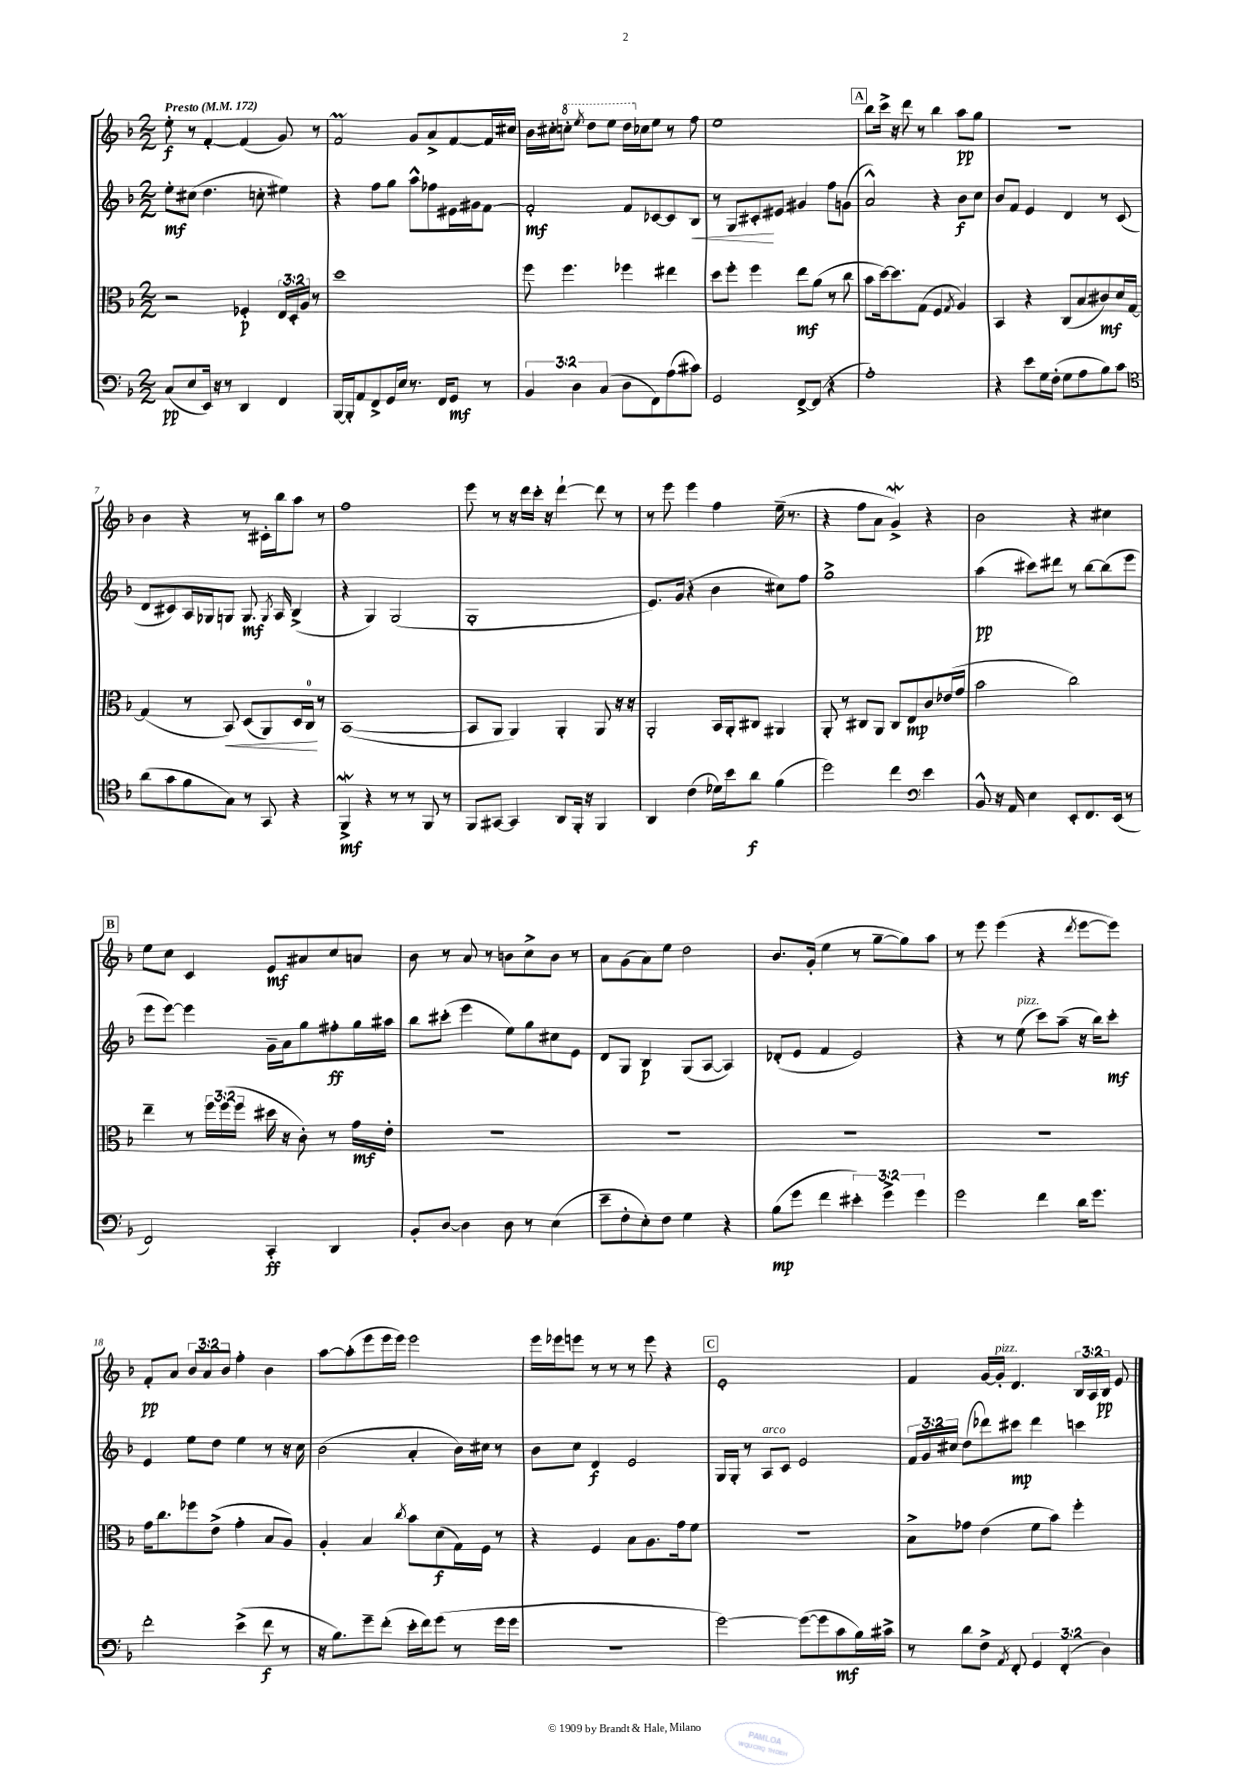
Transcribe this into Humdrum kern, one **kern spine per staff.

**kern	**kern	**kern	**kern
*staff4	*staff3	*staff2	*staff1
*clefF4	*clefC3	*clefG2	*clefG2
*k[b-]	*k[b-]	*k[b-]	*k[b-]
*M2/2	*M2/2	*M2/2	*M2/2
*MM172	*MM172	*MM172	*MM172
(8C/L	2r	8ee'\L	8ee'\
8E/	.	(8cc#\J	8r
16EE/Jk)	.	4.dd\	[4f'/
16r	.	.	.
8r	.	.	.
4DD/	4F-'/	.	(4f/]
.	.	8cc'\	.
4FF/	24E/LL	4ee#\)	8g/)
.	24D'/	.	.
.	24A/JJ	.	.
.	8r	.	8r
=	=	=	=
[16BBB-/LL	1dd	4r	2f/
16BBB-'/]J	.	.	.
8AA/	.	.	.
8FF^/	.	8ff\L	.
16GG/L	.	8gg\J	.
16E/JJ	.	.	.
8.r	.	8aa^^\L	8g/L
.	.	8ff-\	8a^/
16FF/LK	.	.	.
8GG/J	.	16e#\L	[8f/
.	.	16g#\J	.
8r	.	[8f\J	16f/]L
.	.	.	16cc#/JJ
=	=	=	=
6BB-/	8ff\	2f'/]	16b-\LL
.	.	.	16cc#'\J
.	4.ff\	.	8ccc'\J
6D\	.	.	.
.	.	.	8qeee/
.	.	.	8ddd\L
(6C/	.	.	.
.	.	.	8eee\J
8D\L	4ff-\	8f/L	16ddd\LL
.	.	.	16cc-\J
8FF\)	.	[8c-/	8ee\J
(8A\	4ee#\	8c-/]	8r
8c#\J)	.	8B-/J	8ff\
=	=	=	=
2GG/	8dd\L	8r	1ee
.	8ff'\J	8G/L	.
.	4ff\	8c#'/	.
.	.	8e#/J	.
[8FF^/L	8ee\L	4g#/	.
(8FF/]J	(8a\J	.	.
4r	8r	8ff\L	.
.	8cc\	(8g\J	.
=	=	=	=
1A')	8b-\L	2a^^/)	8bb-\L
.	[16dd\k)	.	16ccc^\Jk
.	8.dd\]	.	16r
.	.	.	8ddd\
.	(8G\J	.	8r
.	4F/	4r	4bb-\
.	8qG/	.	.
.	4A/)	8b-\L	8aa\L
.	.	8cc\J	8gg\J
=	=	=	=
4r	4BB-/	8b-/L	1r
.	.	8f/J	.
8e\L	4r	4e/	.
16G\L	.	.	.
(16F'\JJ	.	.	.
8G\L	(8C/L	4d/	.
8A\	8B-/	.	.
8B-\)	8c#/)	8r	.
8c\J	16d/L	(8c/	.
.	[16G/JJ	.	.
=	=	=	=
*clefC4	*	*	*
(8a\L	(4G/]	8d/L	4b-\
8g\	.	8c#/)	.
8f\	8r	16A/L	4r
.	.	16G-/J	.
8G\J)	8BB-/)	8G/J	.
8r	(8D/L	8.G/	8r
8GG/	8AA/)	.	16c#'\LL
.	.	8qG/	.
.	.	16A/	16bb-\J
4r	16D/L	(4B-^/	8aa\J
.	16C/JJ	.	.
.	8r	.	8r
=	=	=	=
4FF^/	([1BB-	4r	1ff
4r	.	4G/)	.
8r	.	(2G/	.
8r	.	.	.
8FF/	.	.	.
8r	.	.	.
=	=	=	=
8FF/L	8BB-/]L	1G'	8eee\
[8GG#/J	8AA/J	.	8r
4GG#/]	4AA/)	.	16r
.	.	.	16ddd\LL
.	.	.	16ccc'\JJ
.	.	.	16r
8AA/L	4AA'/	.	[4ddd`\
16FF'/Jk	.	.	.
16r	.	.	.
4FF/	8AA/	.	8ddd\]
.	16r	.	8r
.	16r	.	.
=	=	=	=
4AA/	2AA'/	8.e/L)	8r
.	.	.	8eee\
.	.	(16g/Jk	.
(4c\	.	4r	4eee\
16d-\LL)	16BB-/LL	4b-\	4ff\
16b-\J	16AA'/J	.	.
8a\J	8C#/J	.	.
(4f\	4AA#/	8cc#\L)	(16ee~\
.	.	.	8.r
.	.	8ff\J	.
=	=	=	=
2dd\)	8AA'/	1gg^	4r
.	8r	.	.
.	8C#/L	.	8ff\L
.	8AA/J	.	8a\J
4cc\	8C#/L	.	4g^/)
.	8E/	.	.
*clefF4	*	*	*
4e\	8c/	.	4r
.	(16e-/L	.	.
.	16g/JJ	.	.
=	=	=	=
8BB-^^/	2b-\	(4aa\	2b-\
16r	.	.	.
16AA/	.	.	.
4E\	.	8ccc#\L)	.
.	.	8ddd#\J	.
8EE'/L	2cc\)	8r	4r
8.FF/	.	[8bb-\L	.
.	.	(8bb-\]	4cc#\
(16EE/Jk	.	.	.
8r	.	8eee\J	.
=	=	=	=
2FF/)	4ee~\	8eee\L	8ee\L
.	.	[8eee\J)	8cc\J
.	8r	4eee\]	4c/
.	24ff\LL	.	.
.	(24ff\	.	.
.	24ff\JJ	.	.
4CC'/	16dd#\	16g~\LL	8e/L
.	16r	16a\J	.
.	8c'\)	8gg\	8a#/
4DD/	8r	8ff#'\	8cc/
.	16g\LL	16gg\L	8a/J
.	16e'\JJ	16aa#\JJ	.
=	=	=	=
8BB-'/L	1r	8bb-\L	8b-\
[8D/J	.	(8ccc#'\J	8r
4D\]	.	4eee\	8a/
.	.	.	8r
8D\	.	8ee\L)	8b\L
8r	.	8gg\	8cc^\
(4E\	.	8cc#\	8b\J
.	.	8e\J	8r
=	=	=	=
8e~\L	1r	8d/L	8a\L
8F'\	.	8G/J	(8g\
8E'\)	.	4B-/	8a\)
8F\J	.	.	8ee\J
4G\	.	(8G/L	2dd\
.	.	[8A/J	.
4r	.	4A/])	.
=	=	=	=
(8B-\L	1r	(8d-'/L	8.b-/L
8g\J	.	8e/J	.
.	.	.	(16g'/Jk
4f\	.	4f/	4ee\
6e#'\)	.	2e/)	8r
.	.	.	[8gg~\L
6g^\	.	.	.
.	.	.	8gg\])
6g\	.	.	.
.	.	.	8aa\J
=	=	=	=
2g\	1r	4r	8r
.	.	.	8eee\
.	.	8r	(4eee\
.	.	(8ee\	.
4f\	.	8ccc\L)	4r
.	.	(8aa~\J	.
.	.	.	8qddd/
16d\LK	.	16r	[8eee\L
8.g\J	.	16bb-\LK)	.
.	.	8ccc'\J	8eee\]J)
=	=	=	=
2f'\	16g\LK	4e/	8f'/L
.	8.cc\	.	.
.	.	.	8a/J
.	8ff-\	8ee\L	12b-/L
.	.	.	12a/
.	(8e^\J	8dd\J	.
.	.	.	12b-/J
(4e^\	4g'\	4ee\	4ff'\
8f\	8B-/L	8r	4b-\
8r	8A/J)	16r	.
.	.	16cc\	.
=	=	=	=
16r	4A'/	(2b-\	[8aa\L
8.B-\L)	.	.	.
.	.	.	(8aa'\]
8g~\	4B-/	.	8eee\
(8f'\J	.	.	16eee\L
.	.	.	16eee\JJ)
.	8qcc/	.	.
16e'\LL	8b-\L	4a'/	2eee\
16f\J)	.	.	.
(8g\J	(8d\	.	.
8r	16G\L)	16b-\LL)	.
.	16F\JJ	16cc#\JJ	.
16g\LL	8r	8r	.
16g\JJ	.	.	.
=	=	=	=
1r	4r	8b-\L	16eee\LL
.	.	.	16eee-\J
.	.	8cc\J	8eee\J
.	4F/	4d/	8r
.	.	.	8r
.	8B-\L	2e/	8r
.	8.A\	.	8eee\
.	.	.	4r
.	16g\k	.	.
.	8f\J	.	.
=	=	=	=
[2g\)	1r	16G/LL	1e'
.	.	16G'/JJ	.
.	.	8r	.
.	.	8A/L	.
.	.	8c/J	.
(8g\_L	.	2e/	.
8g\]	.	.	.
8c\	.	.	.
16B-\L)	.	.	.
16c#^\JJ	.	.	.
=	=	=	=
8r	8B-^\L	24f/LL	4f/
.	.	24g/	.
.	.	24cc#/JJ	.
8d\L	8g-\J	(8dd\L	.
8F^\J	(4e\	8ddd-\)	[16g/LL
.	.	.	16g'/]JJ
8qAA/	.	.	.
8FF'/	.	8ccc#\J	4.d/
6GG/	8f\L	4ddd-\	.
.	8b-\J)	.	.
(6FF'/	.	.	.
.	4ff'\	4ccc\	24B-/LL
.	.	.	24A/
6D\)	.	.	24B-/JJ
.	.	.	8e/
==	==	==	==
*-	*-	*-	*-
